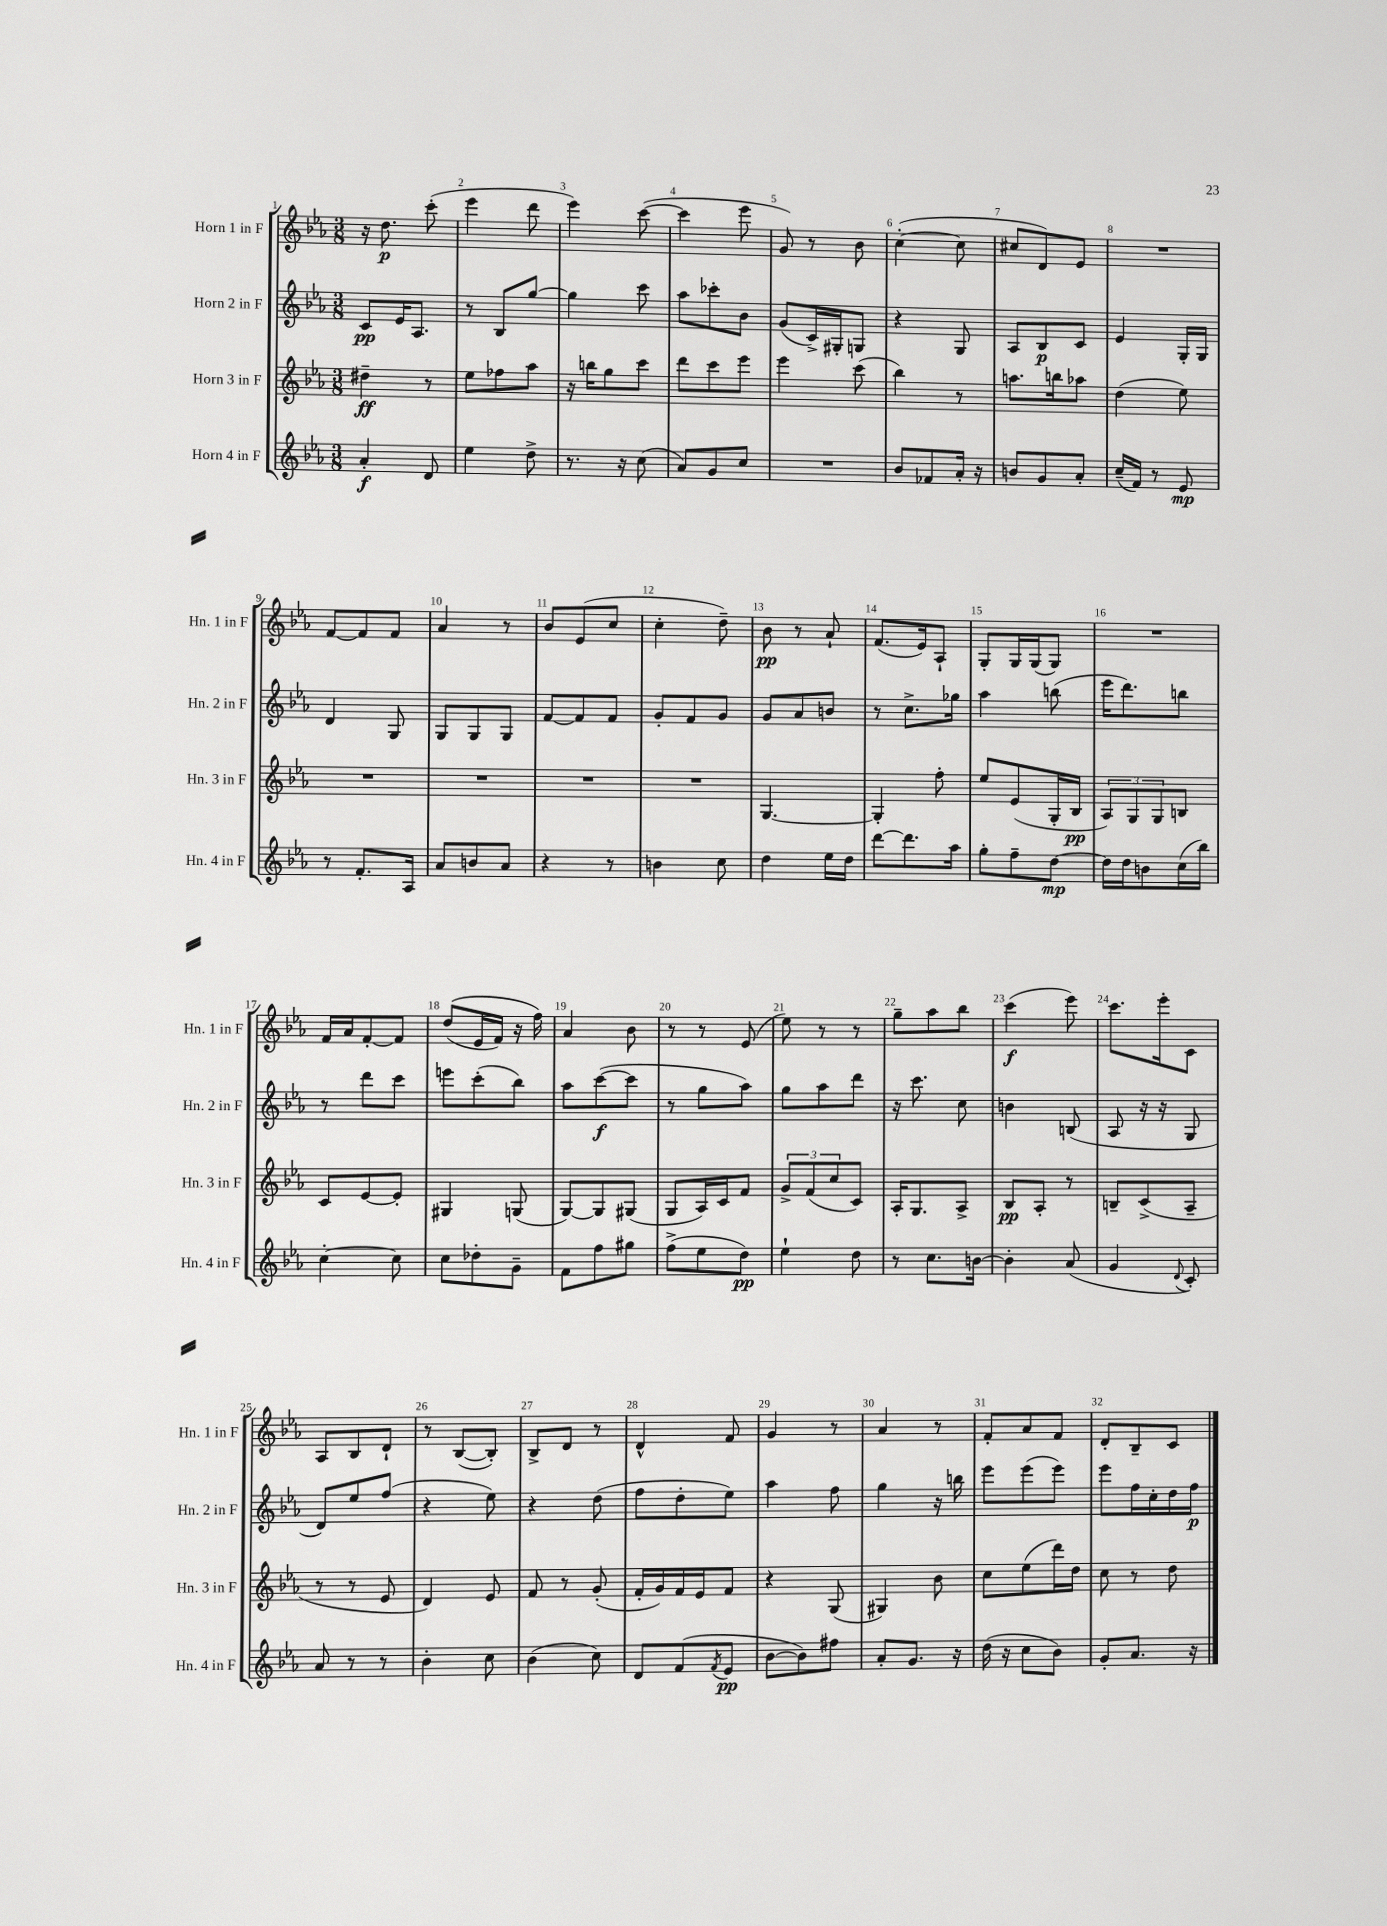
<<
\new StaffGroup <<
\new Staff = "s0" \with { instrumentName = "Horn 1 in F" shortInstrumentName = "Hn. 1 in F" } {
    \clef treble \key ees \major \numericTimeSignature \time 3/8
    r16 d''8.\p c'''8-.( |
    ees'''4 d'''8 |
    ees'''4) c'''8~( |
    c'''4 ees'''8 |
    g'8) r8 bes'8 |
    c''4~-.( c''8 |
    cis''8 d'8) ees'8 |
    R4. |
    f'8~ f'8 f'8 |
    aes'4 r8 |
    bes'8 ees'8( c''8 |
    c''4-. d''8--) |
    bes'8\pp r8 aes'8-! |
    f'8.( ees'16) aes8-! |
    g8-. g16 g16( g8) |
    R4. |
    f'16 aes'16 f'8~-. f'8 |
    d''8(\( ees'16 f'16) r16 f''16\) |
    aes'4 bes'8 |
    r8 r8 ees'8( |
    ees''8) r8 r8 |
    g''8-- aes''8 bes''8 |
    c'''4\f( ees'''8) |
    c'''8. ees'''16-. c'8 |
    aes8 bes8 d'8-! |
    r8 bes8~( bes8-.) |
    bes8-> d'8 r8 |
    d'4-^ f'8 |
    g'4 r8 |
    aes'4 r8 |
    f'8-. aes'8 f'8 |
    d'8-. bes8-- c'8 \bar "|." |
}
\new Staff = "s1" \with { instrumentName = "Horn 2 in F" shortInstrumentName = "Hn. 2 in F" } {
    \clef treble \key ees \major \numericTimeSignature \time 3/8
    c'8\pp ees'16 aes8. |
    r8 bes8 g''8~ |
    g''4 c'''8 |
    aes''8 ces'''8-. bes'8 |
    g'8( c'16->) gis16-. g8 |
    r4 g8 |
    aes8 bes8\p c'8 |
    ees'4 g16-. g16 |
    d'4 g8 |
    g8 g8 g8 |
    f'8~ f'8 f'8 |
    g'8-. f'8 g'8 |
    g'8 aes'8 b'8 |
    r8 c''8.-> ges''16 |
    aes''4 b''8( |
    ees'''16 d'''8.) b''8 |
    r8 d'''8 c'''8 |
    e'''8 c'''8-.( bes''8) |
    aes''8 c'''8~\f( c'''8 |
    r8 g''8 aes''8) |
    g''8 aes''8 d'''8 |
    r16 c'''8. c''8 |
    b'4 b8( |
    aes8 r16 r16 g8 |
    d'8) ees''8 f''8( |
    r4 ees''8) |
    r4 d''8( |
    f''8 d''8-. ees''8) |
    aes''4 f''8 |
    g''4 r16 b''16 |
    ees'''8 ees'''8( ees'''8) |
    ees'''8 f''16 c''16-. d''16 f''16\p \bar "|." |
}
\new Staff = "s2" \with { instrumentName = "Horn 3 in F" shortInstrumentName = "Hn. 3 in F" } {
    \clef treble \key ees \major \numericTimeSignature \time 3/8
    dis''4--\ff r8 |
    ees''8 fes''8 aes''8 |
    r16 b''16 g''8 c'''8 |
    d'''8 c'''8 ees'''8 |
    ees'''4 c'''8( |
    bes''4) r8 |
    a''8. b''16 aes''8 |
    d''4( ees''8) |
    R4. |
    R4. |
    R4. |
    R4. |
    g4.~ |
    g4-. f''8-. |
    ees''8 ees'8( g16-. bes16\pp |
    \tuplet 3/2 { aes8) g8 g8 } b8 |
    c'8 ees'8~ ees'8-. |
    gis4 g8( |
    g8~) g8 gis8( |
    g8 aes16) c'16 f'8 |
    \tuplet 3/2 { g'8-> f'8( c''8 } c'8) |
    aes16-. g8. aes8-> |
    bes8\pp aes8-. r8 |
    b8-- c'8->( aes8-- |
    r8 r8 ees'8 |
    d'4) ees'8 |
    f'8 r8 g'8-.( |
    f'16-. g'16) f'16 ees'16 f'8 |
    r4 g8( |
    gis4) bes'8 |
    c''8 ees''8( d'''16) d''16 |
    c''8 r8 d''8 \bar "|." |
}
\new Staff = "s3" \with { instrumentName = "Horn 4 in F" shortInstrumentName = "Hn. 4 in F" } {
    \clef treble \key ees \major \numericTimeSignature \time 3/8
    aes'4-.\f d'8 |
    ees''4 d''8-> |
    r8. r16 c''8( |
    aes'8) g'8 c''8 |
    R4. |
    bes'8 fes'8 aes'16-. r16 |
    b'8 g'8 aes'8-. |
    c''16--( f'16) r8 ees'8\mp |
    r8 f'8.-. aes16 |
    aes'8 b'8 aes'8 |
    r4 r8 |
    b'4 c''8 |
    d''4 ees''16 d''16 |
    d'''8~ d'''8. aes''16 |
    g''8-. f''8-- d''8~\mp |
    d''16 d''16 b'8 c''16( bes''16) |
    c''4~-. c''8 |
    c''8 des''8-. g'8-- |
    f'8 f''8 gis''8 |
    f''8->( ees''8 d''8\pp) |
    ees''4-! d''8 |
    r8 c''8. b'16~ |
    b'4-. aes'8( |
    g'4 \appoggiatura { d'8 } c'8-.) |
    aes'8 r8 r8 |
    bes'4-. c''8 |
    bes'4( c''8) |
    d'8 f'8( \acciaccatura { f'8 } ees'8\pp |
    bes'8~ bes'8) fis''8 |
    aes'8-. g'8. r16 |
    d''16( r16 c''8 bes'8) |
    g'8-. aes'8. r16 \bar "|." |
}
>>
>>
\layout { \context { \Score \override BarNumber.break-visibility = ##(#f #t #t) barNumberVisibility = #all-bar-numbers-visible } }
